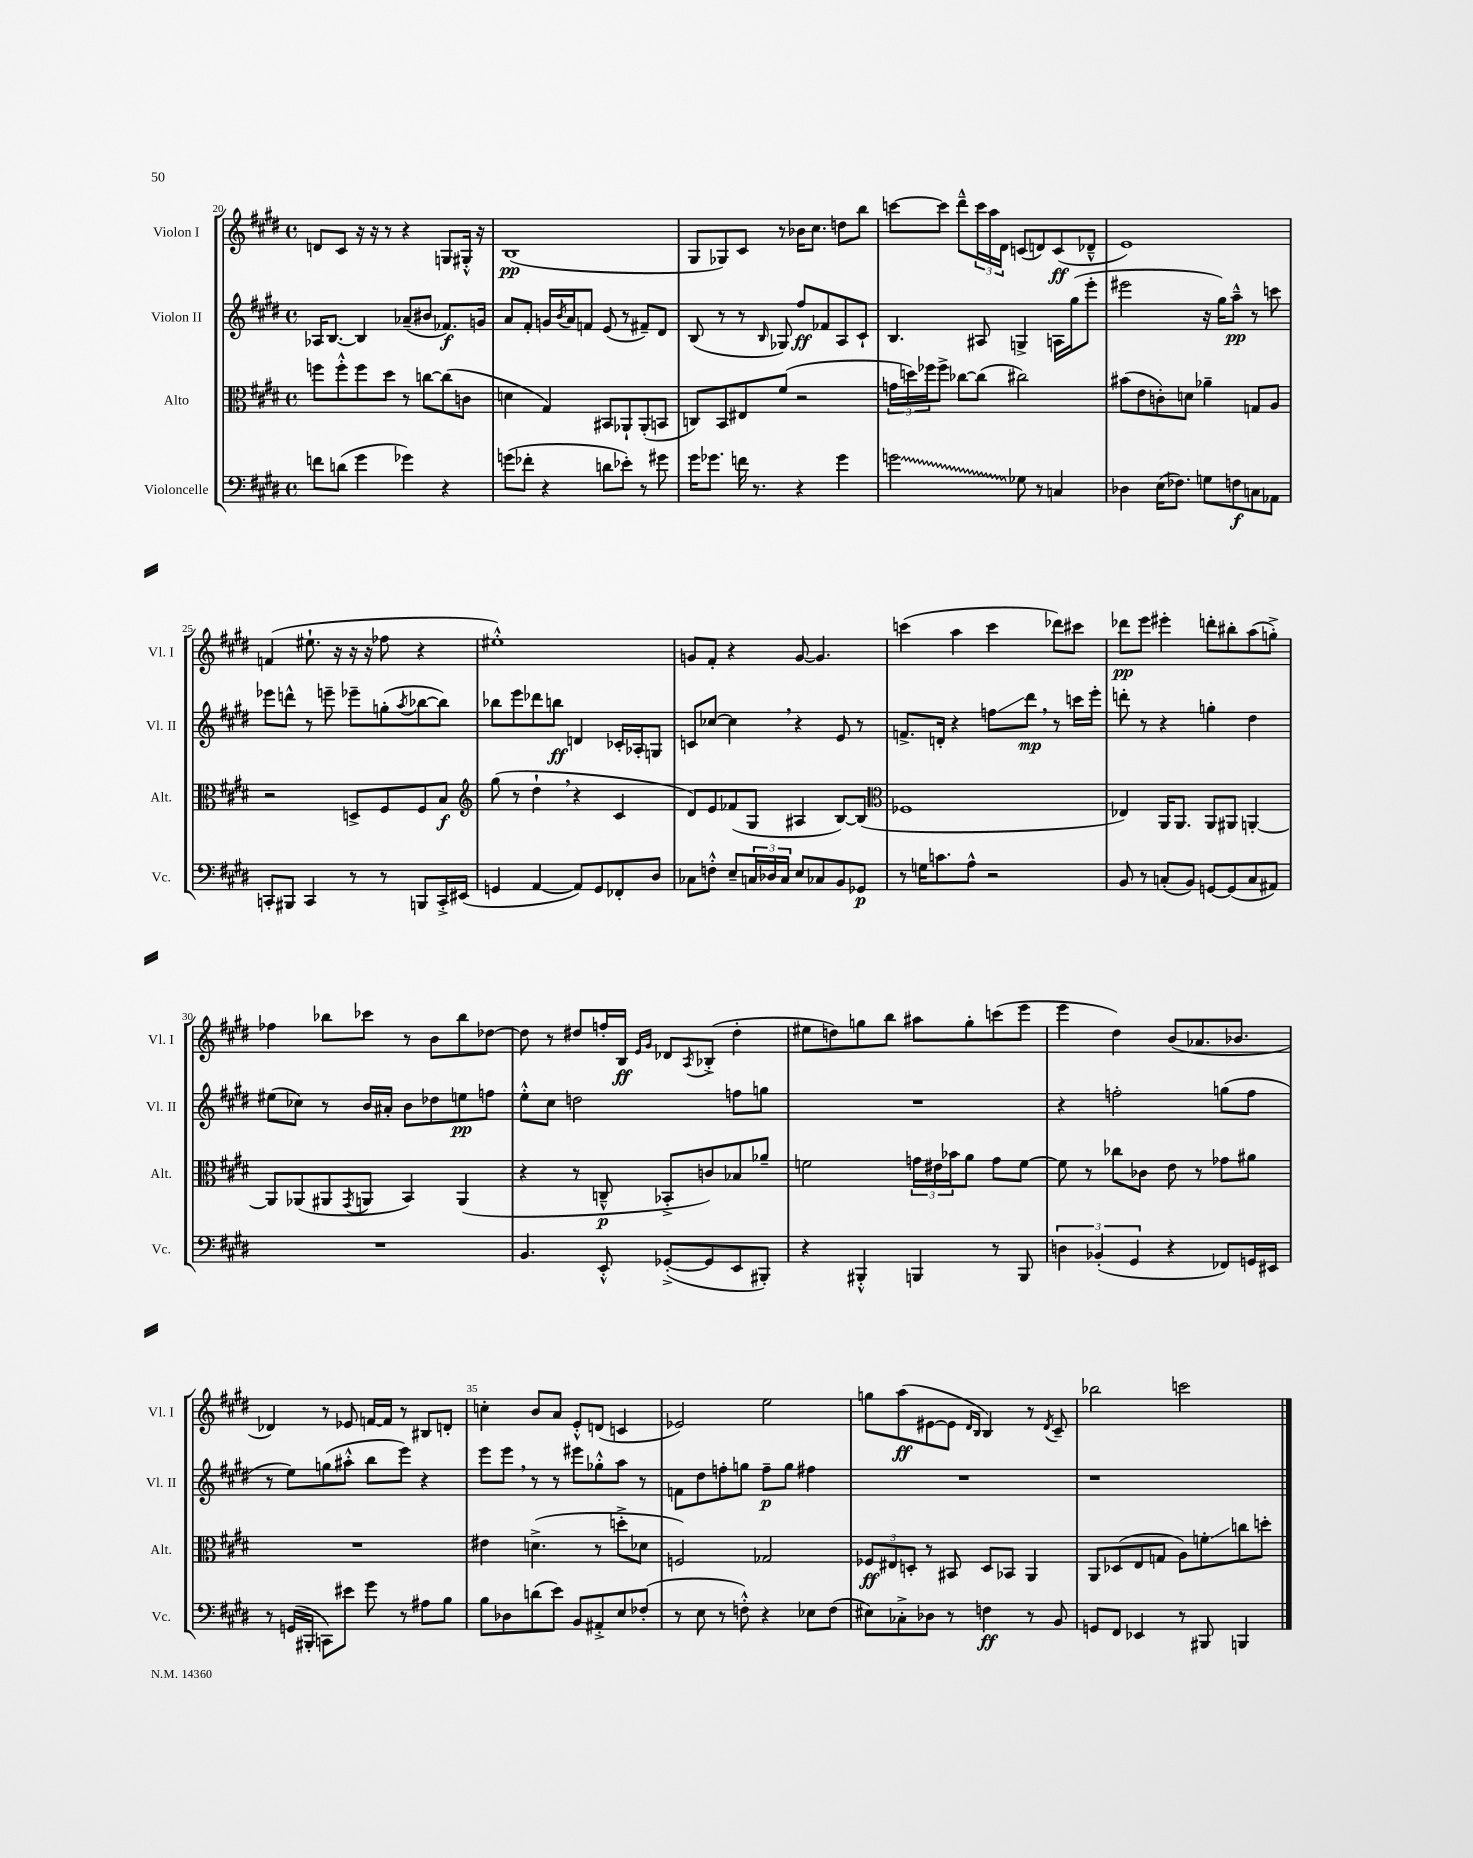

**kern	**kern	**kern	**kern
*staff4	*staff3	*staff2	*staff1
*clefF4	*clefC3	*clefG2	*clefG2
*k[f#c#g#d#]	*k[f#c#g#d#]	*k[f#c#g#d#]	*k[f#c#g#d#]
*M4/4	*M4/4	*M4/4	*M4/4
*met(c)	*met(c)	*met(c)	*met(c)
8f\L	8ff\L	16A-/LK	8d/L
.	.	[8.B/J	.
(8d\J	8ff'^^\	.	8c#/J
4g#\	8ff\	4B/]	16r
.	.	.	16r
.	8dd#\J	.	8r
4g-\)	8r	(8a-~/L	4r
.	[8cc\L	8b#/J	.
4r	(8cc\]	8.f-/L)	8G/L
.	8c\J	.	16G#'^^/Jk
.	.	16g/Jk	16r
=	=	=	=
(8g\L	4d\	8a/L	(1B
8f-'\J	.	8f#'/J	.
4r	4G#/)	16g/LL	.
.	.	8qb/	.
.	.	16a/J	.
.	.	8f/J	.
8d\L	8BB#/L	(8e/	.
8e-'\J)	8AA-`/	8r	.
8r	(8AA-'/	8f#~/L)	.
8g#\	8BB/J	8d#/J	.
=	=	=	=
16g#\LK	8C/L)	(8B/	8G#/L
8.g-\J	.	.	.
.	8BB/	8r	8G-/)
16f\	8E#/	8r	8c#/J
8.r	.	.	.
.	.	16qqB/	.
.	(8f#/J	8G-/)	8r
4r	2r	8ff#/L	16b-\LK
.	.	.	8.cc#\J
.	.	8f-/	.
4g-\	.	8A/	8dd\L
.	.	8c#`/J	8bb\J
=	=	=	=
2g\	24g\LL	4.B/	[8ccc\L
.	24dd\)	.	.
.	24ff-\J	.	.
.	8ff-^\J	.	8ccc\]J
.	[8cc-\L	.	8ddd#~^^\L
.	(8cc-\]J	8A#/	24ccc\L
.	.	.	24aa\
.	.	.	24d#\JJ
8G-\	2cc#\)	4G^/	(8c/L
8r	.	.	8d/)
4C/	.	16A\LL	(8c/
.	.	(16gg#\J	.
.	.	8eee'\J	8d-~^^/J
=	=	=	=
4D-\	(8b#\L	2eee#\	1e)
.	8e\	.	.
(16E\LK	8c'\)	.	.
8.F-\J)	.	.	.
.	8d\J	.	.
8G\L	4a-~\	16r	.
.	.	16gg#\LK)	.
8F\	.	8aa~^^\J	.
8C\	8G/L	8r	.
8AA-\J	8A/J	8ccc\	.
=	=	=	=
8CC'/L	2r	8eee-\L	(4f/
8BBB#/J	.	8ddd^^\J	.
4CC/	.	8r	8.ee#`\
.	.	8eee~\	.
.	.	.	16r
8r	8D^/L	8eee-~\L	16r
.	.	.	16r
8r	8F#/	(8gg'\	8ff-\
.	.	8qaa/	.
8BBB/L	8F#/	[8bb-\	4r
16CC'^/L	8B/J	8bb-\]J)	.
(16EE#/JJ	.	.	.
=	=	=	=
*	*clefG2	*	*
4GG/	(8gg#\	8bb-\L	1ee#'^^)
.	8r	8eee\	.
[4AA/	4dd#`\	8ddd-\	.
.	.	8bb\J	.
8AA/]L)	4r	4d/	.
8GG/	.	.	.
8FF-'/	4c#/	16c-'/LL	.
.	.	16A-'/J	.
8D#/J	.	8G/J	.
=	=	=	=
8C-\L	8d#/L)	8c/L	8g/L
8F'^^\J	8e/	[8cc-/J	8f#'/J
8E~/L	(8f-/	4cc-\]	4r
24C/L	8G#/J	.	.
24D-/	.	.	.
24C/JJ	.	.	.
8E/L	4A#/	4r	[8g/
8C-/	.	.	4.g/]
8BB/	[8B/L)	8e/	.
8GG-/J	(8B/]J	8r	.
=	=	=	=
*	*clefC3	*	*
8r	1F-	8.f^/L	(4ccc\
16G\LK	.	.	.
8.c\	.	16d'/Jk	.
.	.	4r	4aa\
8A^^\J	.	.	.
2r	.	8ff\L	4ccc\
.	.	8ddd#\J	.
.	.	8r	8ddd-\L)
.	.	16ccc\LL	8ccc#\J
.	.	16eee'\JJ	.
=	=	=	=
8BB/	4E-/)	8ddd'\	8ddd-\L
8r	.	8r	8eee\J
(8C'/L	16AA/LK	4r	4eee#'\
.	8.AA/J	.	.
8BB/J)	.	.	.
[8GG/L	8AA/L	4gg'\	8ddd'\L
(8GG/]	8AA#/J	.	8bb#'\
8C/	[4AA'/	4dd#\	(8aa\
8AA#/J)	.	.	8gg'^\J)
=	=	=	=
1r	8AA/]L	(8ee#\L	4ff-\
.	(8AA-/	8cc-\J)	.
.	8AA#/	8r	8bb-\L
.	8qGG#/	.	.
.	8AA/J	16b/LL	8ccc-\J
.	.	16a#'/JJ	.
.	4BB/)	8b\L	8r
.	.	8dd-\	8b\L
.	(4AA/	8ee\	8bb-\
.	.	8ff\J	[8dd-\J
=	=	=	=
4.BB/	4r	8ee'^^\L	8dd-\]
.	.	8cc#\J	8r
.	8r	2dd\	8dd#/L
8EE'^^/	8C~^^/	.	16ff'/L
.	.	.	16B/JJ
.	.	.	16qqe/LL
.	.	.	16qqg#/JJ
([8GG-'^/L	8BB-'^/L	.	8d-/L
.	.	.	8qA/
8GG-/]	8c/)	.	(8B-'^/J
8EE/	8B-/	8ff\L	4dd#'\
8BBB#'/J)	8a-~/J	8gg\J	.
=	=	=	=
4r	2f\	1r	8ee#\L
.	.	.	8dd\)
4BBB#'^^/	.	.	8gg\
.	.	.	8bb\J
4BBB/	24g\LL	.	8aa#\L
.	24e#\	.	.
.	24b-\J	.	.
.	8a\J	.	8gg'\
8r	8g\L	.	(8ccc\
8BBB/	[8f\J	.	8eee\J
=	=	=	=
6D\	8f\]	4r	4eee\
.	8r	.	.
(6BB-'/	.	.	.
.	8cc-\L	2ff'\	4dd#\)
6GG#/	.	.	.
.	8c-\J	.	.
4r	8e\	.	(8b/L
.	8r	.	8.a-/
8FF-/L)	8g-\L	(8gg\L	.
.	.	.	8.b-/J
16GG/L	8a#\J	8ff\J	.
16EE#/JJ	.	.	.
=	=	=	=
8r	1r	8r	4d-/)
(16GG/LL	.	8ee\L)	.
16BBB#'/JJ	.	.	.
8CC\L)	.	(8gg\	8r
8e#\J	.	8aa#'^^\J	8e-/
8g#\	.	8bb\L	[16f/LL
.	.	.	16f/]JJ
8r	.	8eee\J)	8r
8A#\L	.	4r	8B#/L
8B\J	.	.	8d'/J
=	=	=	=
8B\L	4e#\	8eee\L	4cc'\
8D-\	.	8eee\J	.
(8d\	(4.d^\	8r	8b/L
8e\J)	.	8r	8a/J
8BB/L	.	8eee#\L	8e'^^/L
8AA#'^/	8r	8gg-'^^\	(8d/J
8E/	8dd'^\L	8aa\J	4c/
(8F-'/J	8d-\J	8r	.
=	=	=	=
8r	2F/)	8f\L	2e-/)
8E\	.	8dd#\	.
8r	.	8ff'\	.
8F'^^\)	.	8gg\J	.
4r	2G-/	8ff~\L	2ee\
.	.	8gg\J	.
8E-\L	.	4ff#\	.
(8F\J	.	.	.
=	=	=	=
8E#\L)	12F-/L	1r	8gg\L
.	12E#/	.	.
8C-'^\	.	.	(8aa\
.	12D'/J	.	.
8D-\J	8r	.	[8e#\
8r	8BB#/	.	8e#\]J
.	.	.	16qqd#/LL
.	.	.	16qqB/JJ
4F\	8D/L	.	4B/)
.	8BB-/J	.	.
8r	4AA/	.	8r
.	.	.	8qd#/
8BB/	.	.	8c#~/
=	=	=	=
8GG/L	8AA/L	1r	2bb-\
8FF#/J	(8D-/	.	.
4EE-/	8E/	.	.
.	8G/J	.	.
8r	8A\L)	.	2ccc\
8BBB#/	8f'\	.	.
4BBB/	8cc\	.	.
.	8dd'\J	.	.
==	==	==	==
*-	*-	*-	*-
